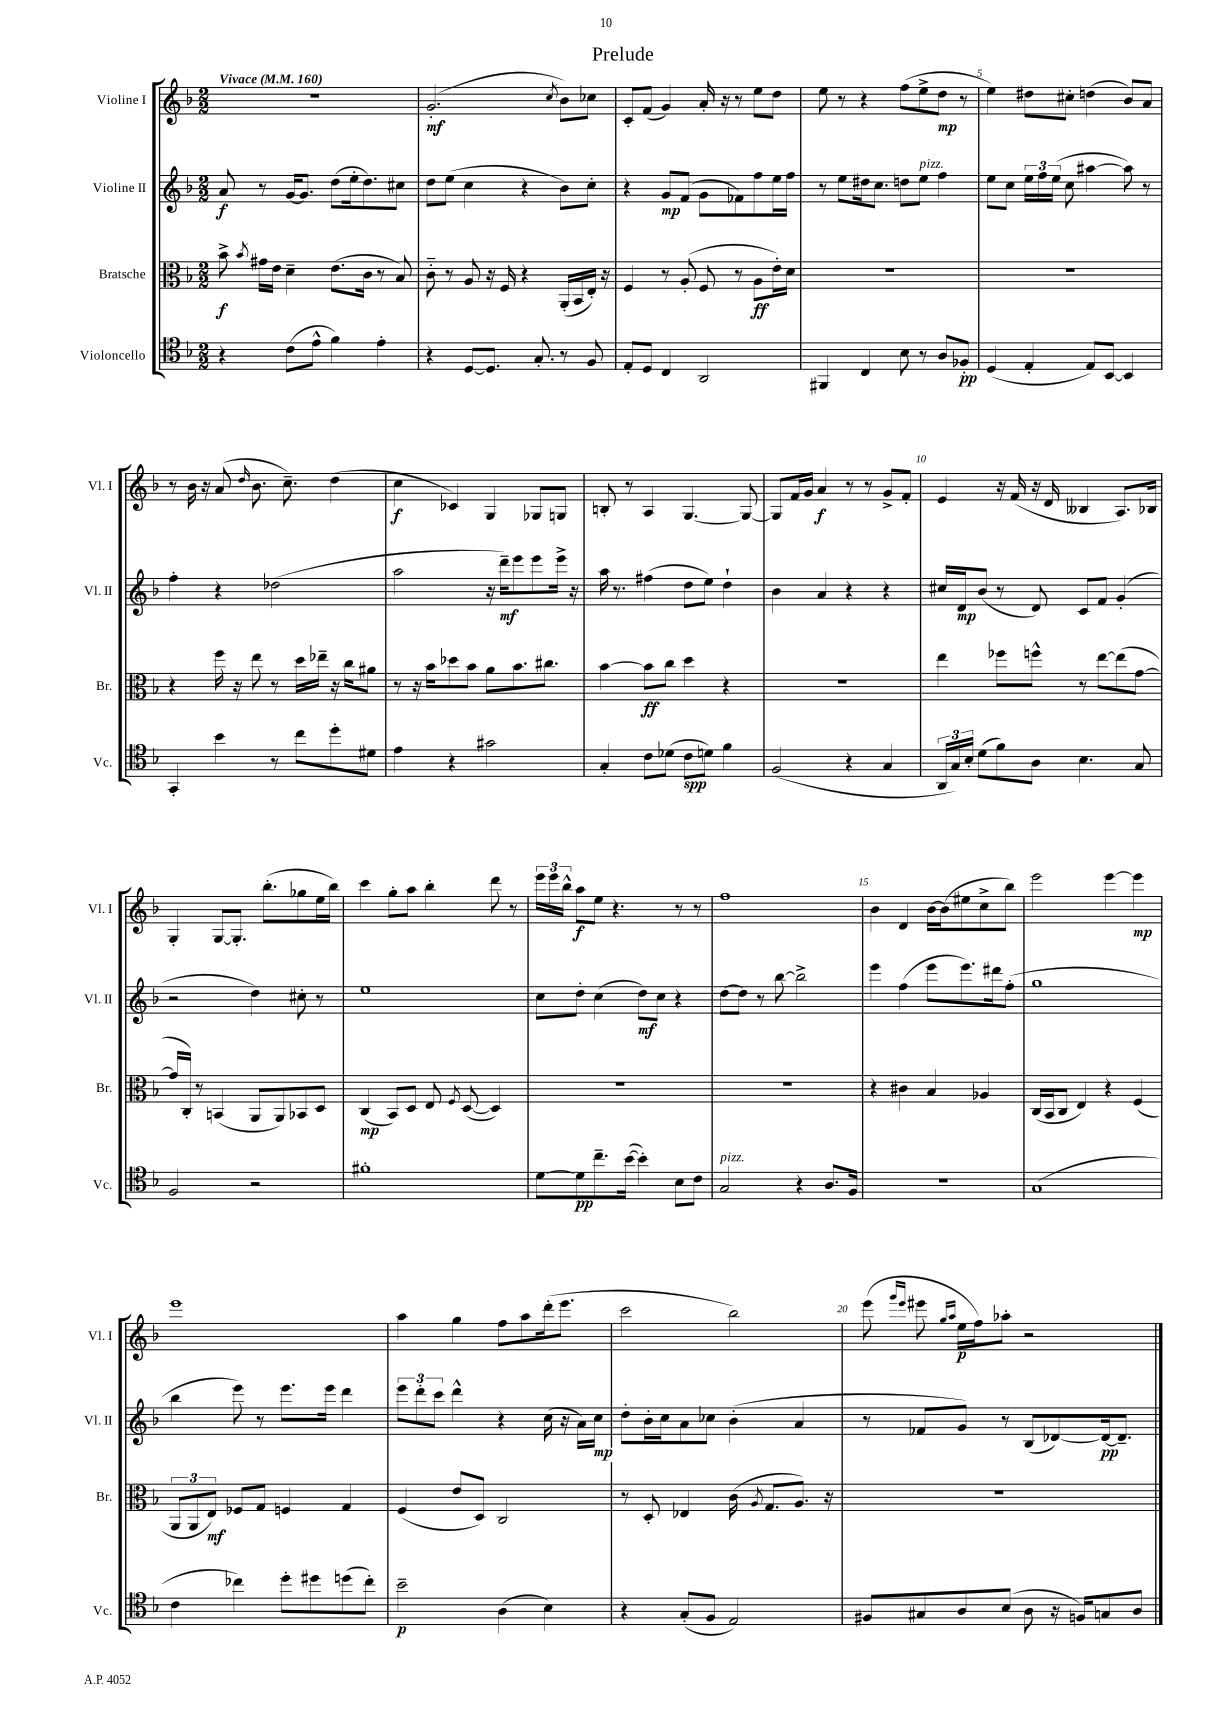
\header { title = "Prelude" }
<<
\new StaffGroup <<
\new Staff = "s0" \with { instrumentName = "Violine I" shortInstrumentName = "Vl. I" } {
    \clef treble \key f \major \numericTimeSignature \time 2/2 \tempo "Vivace" 4 = 160
    \autoBeamOff R1 |
    g'2.-.\mf( \acciaccatura { c''8 } bes'8[) ces''8] |
    c'8[-. f'8]( g'4) a'16-. r16 r8 e''8[ d''8] |
    e''8 r8 r4 f''8[( e''8-> d''8]\mp r8 |
    e''4) dis''8[ cis''8]-. d''4( bes'8[) a'8] |
    r8 bes'16 r16 a'8( \grace { d''16 } bes'8. c''8.--) d''4( |
    c''4\f ces'4) g4 ges8[ g8] |
    b8-. r8 a4 g4.~ g8~ |
    g8[ f'16 g'16] a'4\f r8 r8 g'8[-> f'8]-. |
    e'4 r16 f'16( r16 d'16 beses4 a8.[) bes16] |
    g4-. g8[~ g8.]-. bes''8.[-.( ges''8 e''16 bes''16]) |
    c'''4 g''8[-. a''8] bes''4-. d'''8 r8 |
    \tuplet 3/2 { e'''16[ e'''16 bes''16]-^ } a''8[\f e''8] r4. r8 r8 |
    f''1 |
    bes'4 d'4 bes'16[~ bes'16( eis''8 c''8-> bes''8]) |
    e'''2 e'''4~ e'''4\mp |
    e'''1 |
    a''4 g''4 f''8[ a''8 d'''16-.( e'''8.] |
    c'''2 bes''2) |
    e'''8( \grace { g'''16[ e'''16] } eis'''8 \grace { g''16[ a''16] } e''16[\p f''16) aes''8]-. r2 \bar "|." |
}
\new Staff = "s1" \with { instrumentName = "Violine II" shortInstrumentName = "Vl. II" } {
    \clef treble \key f \major \numericTimeSignature \time 2/2
    \autoBeamOff a'8\f r8 g'16[~ g'8.] d''8[( e''16-. d''8.) cis''8] |
    d''8[ e''8]( c''4 r4 bes'8[) c''8]-. |
    r4 g'8[\mp f'8]( g'8[ fes'8) f''8 e''16 f''16] |
    r8 e''8[ dis''16 c''8.] d''8[ e''8]^\markup { \italic "pizz." } f''4 |
    e''8[ c''8] \tuplet 3/2 { e''16[ f''16 e''16]( } c''8 ais''4~ ais''8) r8 |
    f''4-. r4 des''2( |
    a''2 r16 d'''16[--\mf) e'''8 e'''8 e'''16]-> r16 |
    a''16 r8. fis''4( d''8[ e''8]) d''4-! |
    bes'4 a'4 r4 r4 |
    cis''16[ d'16\mp bes'8]( r8 d'8) c'8[ f'8] g'4-.( |
    r2 d''4) cis''8-. r8 |
    e''1 |
    c''8[ d''8]-. c''4( d''8[\mf) c''8] r4 |
    d''8[~ d''8] r8 bes''8~ bes''2-> |
    e'''4 f''4( e'''8[ e'''8.) dis'''16 f''8]-.( |
    g''1 |
    bes''4 e'''8) r8 e'''8.[ e'''16] d'''4 |
    \tuplet 3/2 { e'''8[ d'''8-. c'''8] } d'''4-^ r4 c''16( r16 a'16[) c''16]\mp |
    d''8[-. bes'16-. c''16 a'8 ces''8] bes'4-.( a'4 |
    r8 fes'8[ g'8]) r8 bes8[( des'8~) des'16~\pp des'8.]-- \bar "|." |
}
\new Staff = "s2" \with { instrumentName = "Bratsche" shortInstrumentName = "Br." } {
    \clef alto \key f \major \numericTimeSignature \time 2/2
    \autoBeamOff bes'8->\f \acciaccatura { bes'8 } gis'16[ e'16] d'4-- e'8.[( c'16] r8 bes8) |
    c'8-_ r8 a8 r16 f16 r4 a,16[-.( bes,16 e16]-.) r16 |
    f4 r8 a8-.( f8 r8 a8[\ff e'16-.) d'16] |
    R1 |
    R1 |
    r4 f''16 r16 e''8 r8 d''16[ ees''16]-- r16 c''16[ ais'8] |
    r8 r16 bes'16[ des''8 bes'8] a'8[ bes'8. cis''8.] |
    bes'4~ bes'8[\ff c''8] d''4 r4 |
    r1 |
    e''4 fes''8[ f''8]-^ r8 e''8[~ e''8( g'8]~ |
    g'16[ c16]-.) r8 b,4( a,8[ a,8) bes,8 d8] |
    c4\mp( bes,8[) d8] e8 \acciaccatura { f8 } d8~( d4) |
    R1 |
    R1 |
    r4 cis'4 bes4 aes4 |
    c16[( bes,16 c8] e4) r4 f4( |
    \tuplet 3/2 { a,8[ a,8 e8]\mf) } fes8[ g8] f4 g4 |
    f4( e'8[ d8]) c2 |
    r8 d8-. ees4 c'16( \acciaccatura { a8 } g8.[ a8.]) r16 |
    r1 \bar "|." |
}
\new Staff = "s3" \with { instrumentName = "Violoncello" shortInstrumentName = "Vc." } {
    \clef tenor \key f \major \numericTimeSignature \time 2/2
    \autoBeamOff r4 c'8[( e'8]-^ f'4) e'4-. |
    r4 d8[~ d8.] g8.-. r8 f8 |
    e8[-. d8] c4 a,2 |
    fis,4 c4 bes8 r8 a8[ fes8]-.\pp |
    d4( e4-. e8[) bes,8]~ bes,4 |
    g,4-. bes'4 r8 c''8[ d''8-. dis'8] |
    e'4 r4 gis'2 |
    g4-. c'8[ des'8]( c'8[\spp d'8]) f'4 |
    f2( r4 g4 |
    \tuplet 3/2 { a,16[ g16) bes16]-. } d'8[( f'8) a8] bes4. g8 |
    f2 r2 |
    fis'1-. |
    d'8[~ d'8\pp c''8.-- bes'16]~( bes'4-.) bes8[ c'8] |
    g2^\markup { \italic "pizz." } r4 a8.[ f16] |
    R1 |
    g1( |
    c'4 ces''4) d''8[-. dis''8 d''8( ces''8]-.) |
    bes'2--\p a4( bes4) |
    r4 g8[-.( f8] e2) |
    fis8[ gis8 a8 bes8]( a8 r16 f16[) g8 a8] \bar "|." |
}
>>
>>
\layout { \context { \Score \override BarNumber.break-visibility = ##(#f #t #t) barNumberVisibility = #(every-nth-bar-number-visible 5) } }
